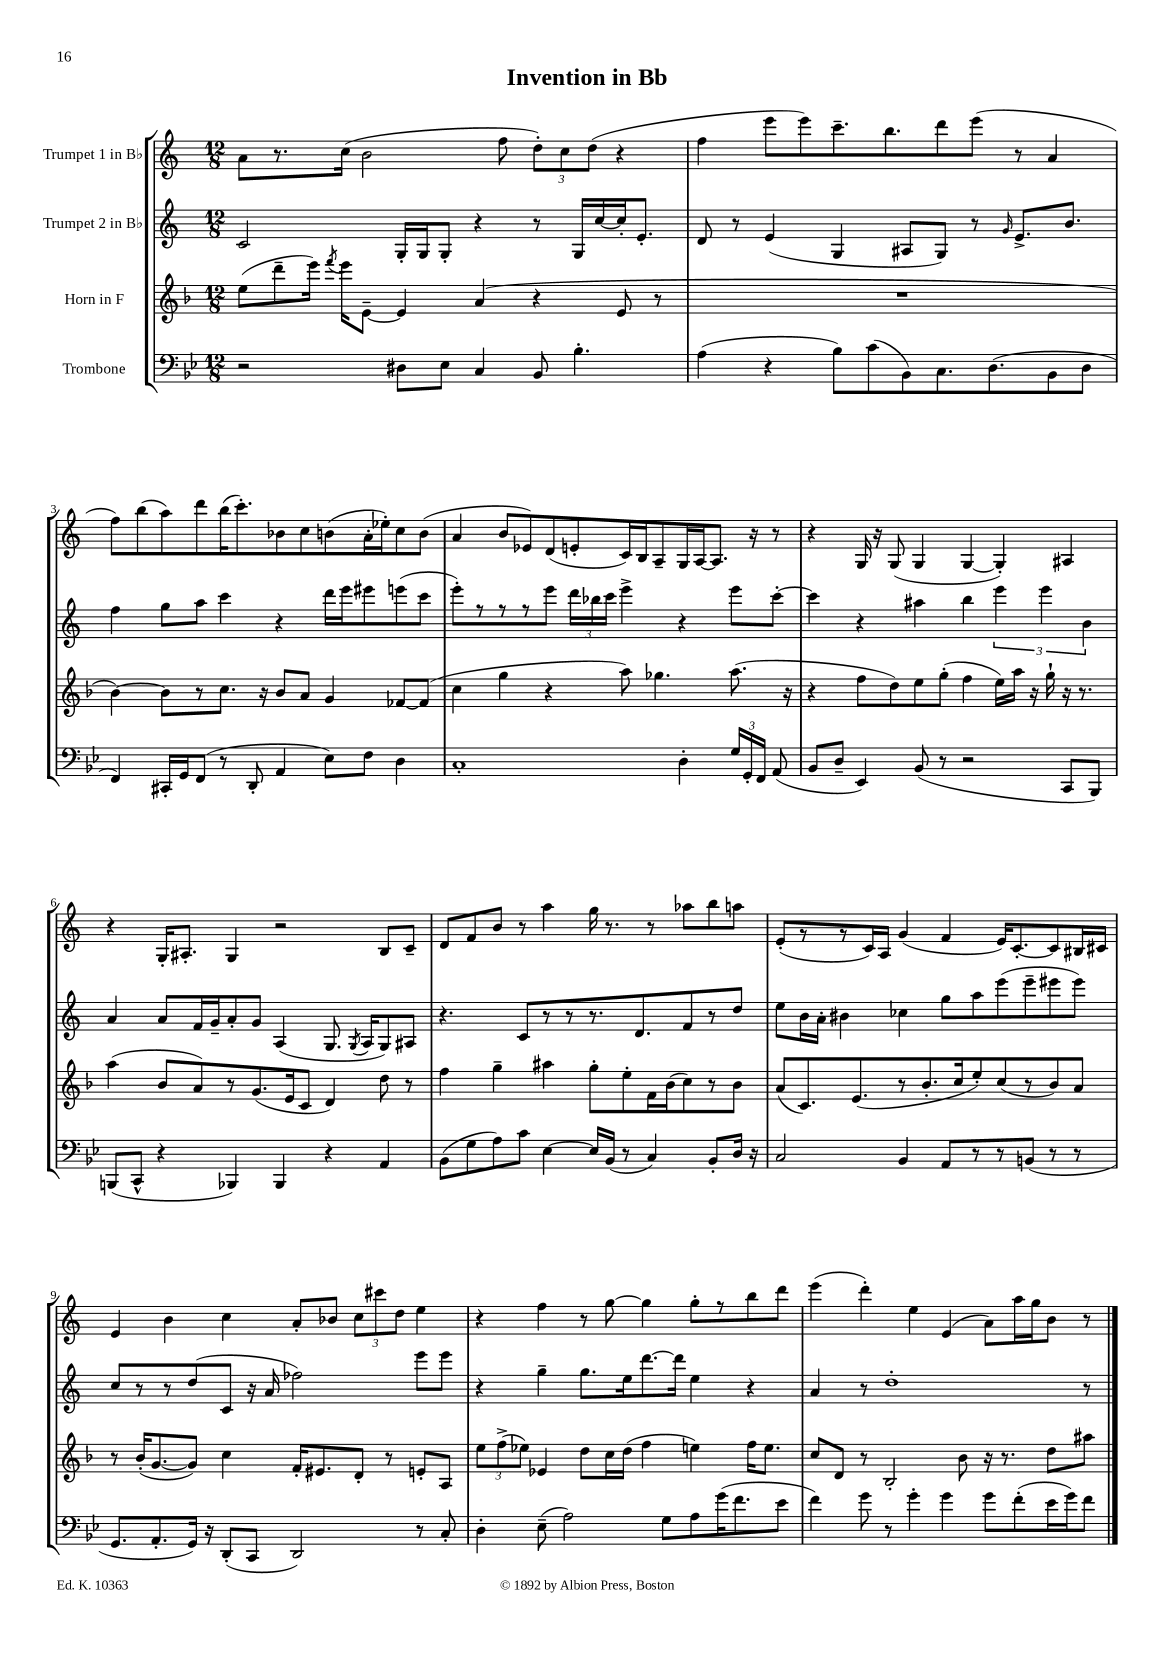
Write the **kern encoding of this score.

**kern	**kern	**kern	**kern
*staff4	*staff3	*staff2	*staff1
*clefF4	*clefG2	*clefG2	*clefG2
*k[b-e-]	*k[b-]	*k[]	*k[]
*M12/8	*M12/8	*M12/8	*M12/8
2r	(8ee	2c	8a
.	8ddd~	.	8.r
.	16eee)	.	.
.	8qfff	.	.
.	16eee	.	(16cc
.	[8e~	.	2b
8D#	4e]	16G'	.
.	.	16G	.
8E-	.	8G'	.
4C	(4a	4r	.
.	.	.	8ff
8BB-	4r	8r	12dd')
.	.	.	12cc
4.B-'	.	16G	.
.	.	.	(12dd
.	.	[16cc	.
.	8e	16cc']	4r
.	.	8.e'	.
.	8r	.	.
=	=	=	=
(4A	1.r	8d	4ff
.	.	8r	.
4r	.	(4e	8eee
.	.	.	8eee)
8B-)	.	4G	8.ccc~
(8c	.	.	.
.	.	.	8.bb
8BB-)	.	8A#	.
8.C	.	8G)	8ddd
.	.	8r	(8eee
(8.D	.	.	.
.	.	16qqg	.
.	.	8.e^	8r
8BB-	.	.	4a
.	.	8.b	.
8D	.	.	.
=	=	=	=
4FF)	[4b-)	4ff	8ff)
.	.	.	(8bb
16CC#'	8b-]	8gg	8aa)
16GG	.	.	.
(8FF	8r	8aa	8ddd
8r	8.cc	4ccc	(16bb
.	.	.	8.ccc')
8DD'	.	.	.
.	16r	.	.
4AA	8b-	4r	8b-
.	8a	.	8cc
8E-)	4g	16ddd	(8b
.	.	16eee	.
8F	.	8eee#	16a'
.	.	.	16ee-')
4D	[8f-	(8eee	8cc
.	(8f-]	8ccc	(8b
=	=	=	=
1C'	4cc	8eee')	4a
.	.	8r	.
.	4gg	8r	8b
.	.	8r	8e-)
.	4r	8eee	(8d
.	.	24ddd	8e'
.	.	24bb-	.
.	.	24ccc	.
.	8aa)	4eee^	16c)
.	.	.	16B
.	4.gg-	.	8A~
4D'	.	4r	16G
.	.	.	[16A
.	.	.	8.A]
24G	(8.aa	8eee	.
24GG'	.	.	.
.	.	.	16r
24FF	.	.	.
(8AA	.	[8ccc'	8r
.	16r	.	.
=	=	=	=
8BB-	4r	4ccc]	4r
8D~	.	.	.
4EE-)	8ff	4r	16G
.	.	.	16r
.	8dd)	.	(8G
(8BB-	8ee	4aa#	4G
8r	(8gg'	.	.
2r	4ff	4bb	[4G
.	16ee)	6eee	4G'])
.	16aa	.	.
.	16r	.	.
.	.	6eee	.
.	16gg`	.	.
8CC	16r	.	4A#
.	8.r	.	.
.	.	6b	.
8BBB-)	.	.	.
=	=	=	=
(8BBB	(4aa	4a	4r
8CC^^	.	.	.
4r	8b-	8a	16G'
.	.	.	8.A#'
.	8a)	16f	.
.	.	16g~	.
4BBB-)	8r	8a'	4G
.	(8.g	8g	.
4BBB-	.	(4A	2r
.	16e	.	.
.	8c	.	.
4r	4d)	8.G	.
.	.	8qG	.
.	.	16A	.
4AA	8dd	8G)	8B
.	8r	8A#	8c~
=	=	=	=
(8BB-	4ff	4.r	8d
8G	.	.	8f
8A)	4gg~	.	8b
8c	.	8c	8r
[4E-	4aa#	8r	4aa
.	.	8r	.
16E-]	8gg'	8.r	16gg
(16BB-	.	.	8.r
8r	8ee'	.	.
.	.	8.d	.
4C)	16f	.	8r
.	(16b-	.	.
.	8cc)	8f	8aa-
8BB-'	8r	8r	8bb
16D	8b-	8dd	8aa
16r	.	.	.
=	=	=	=
2C	(8a	8ee	(8e'
.	8.c)	16b	8r
.	.	16a'	.
.	.	4b#	8r
.	(8.e	.	.
.	.	.	16c)
.	.	.	16A
4BB-	8r	4cc-	(4g
.	8.b-'	.	.
8AA	.	8gg	4f
.	16cc	.	.
8r	8ee')	8aa	.
8r	(8cc	(8eee	16e)
.	.	.	[8.c'
(8BB	8r	8eee~	.
8r	8b-)	8eee#	8c]
8r	8a	8eee#)	16B#
.	.	.	16c#
=	=	=	=
8.GG	8r	8cc	4e
.	(16b-'	8r	.
8.AA'	[8.g	.	.
.	.	8r	4b
16GG)	8g])	(8dd	.
16r	.	.	.
(8DD'	4cc	8c	4cc
8CC	.	16r	.
.	.	16a	.
2DD)	16f'	2ff-)	8a'
.	8.e#	.	.
.	.	.	8b-
.	8d'	.	12cc
.	.	.	12ccc#
.	8r	.	.
.	.	.	12dd
8r	8e'	8eee	4ee
8C'	8A	8eee	.
=	=	=	=
4D'	12ee	4r	4r
.	(12ff^	.	.
.	12ee-)	.	.
(8E-~	4e-	4gg~	4ff
2A)	.	.	.
.	8dd	8.gg	8r
.	16cc	.	[8gg
.	(16dd	16ee	.
.	4ff	[8.ddd	4gg]
8G	.	.	.
.	.	16ddd]	.
8A	4ee)	4ee	8gg'
(16g	.	.	8r
8.f	.	.	.
.	16ff	4r	8bb
.	8.ee	.	.
8e-	.	.	8ddd
=	=	=	=
4f)	8cc	4a	(4eee
.	8d	.	.
8g	8r	8r	4ddd')
8r	2B-'	1dd'	.
4g'	.	.	4ee
4g	.	.	(4e
.	8b-	.	.
8g	16r	.	8a)
.	8.r	.	.
(8f'	.	.	16aa
.	.	.	16gg
16e-	8dd	.	8b
16g)	.	.	.
8f	8aa#	8r	8r
==	==	==	==
*-	*-	*-	*-
